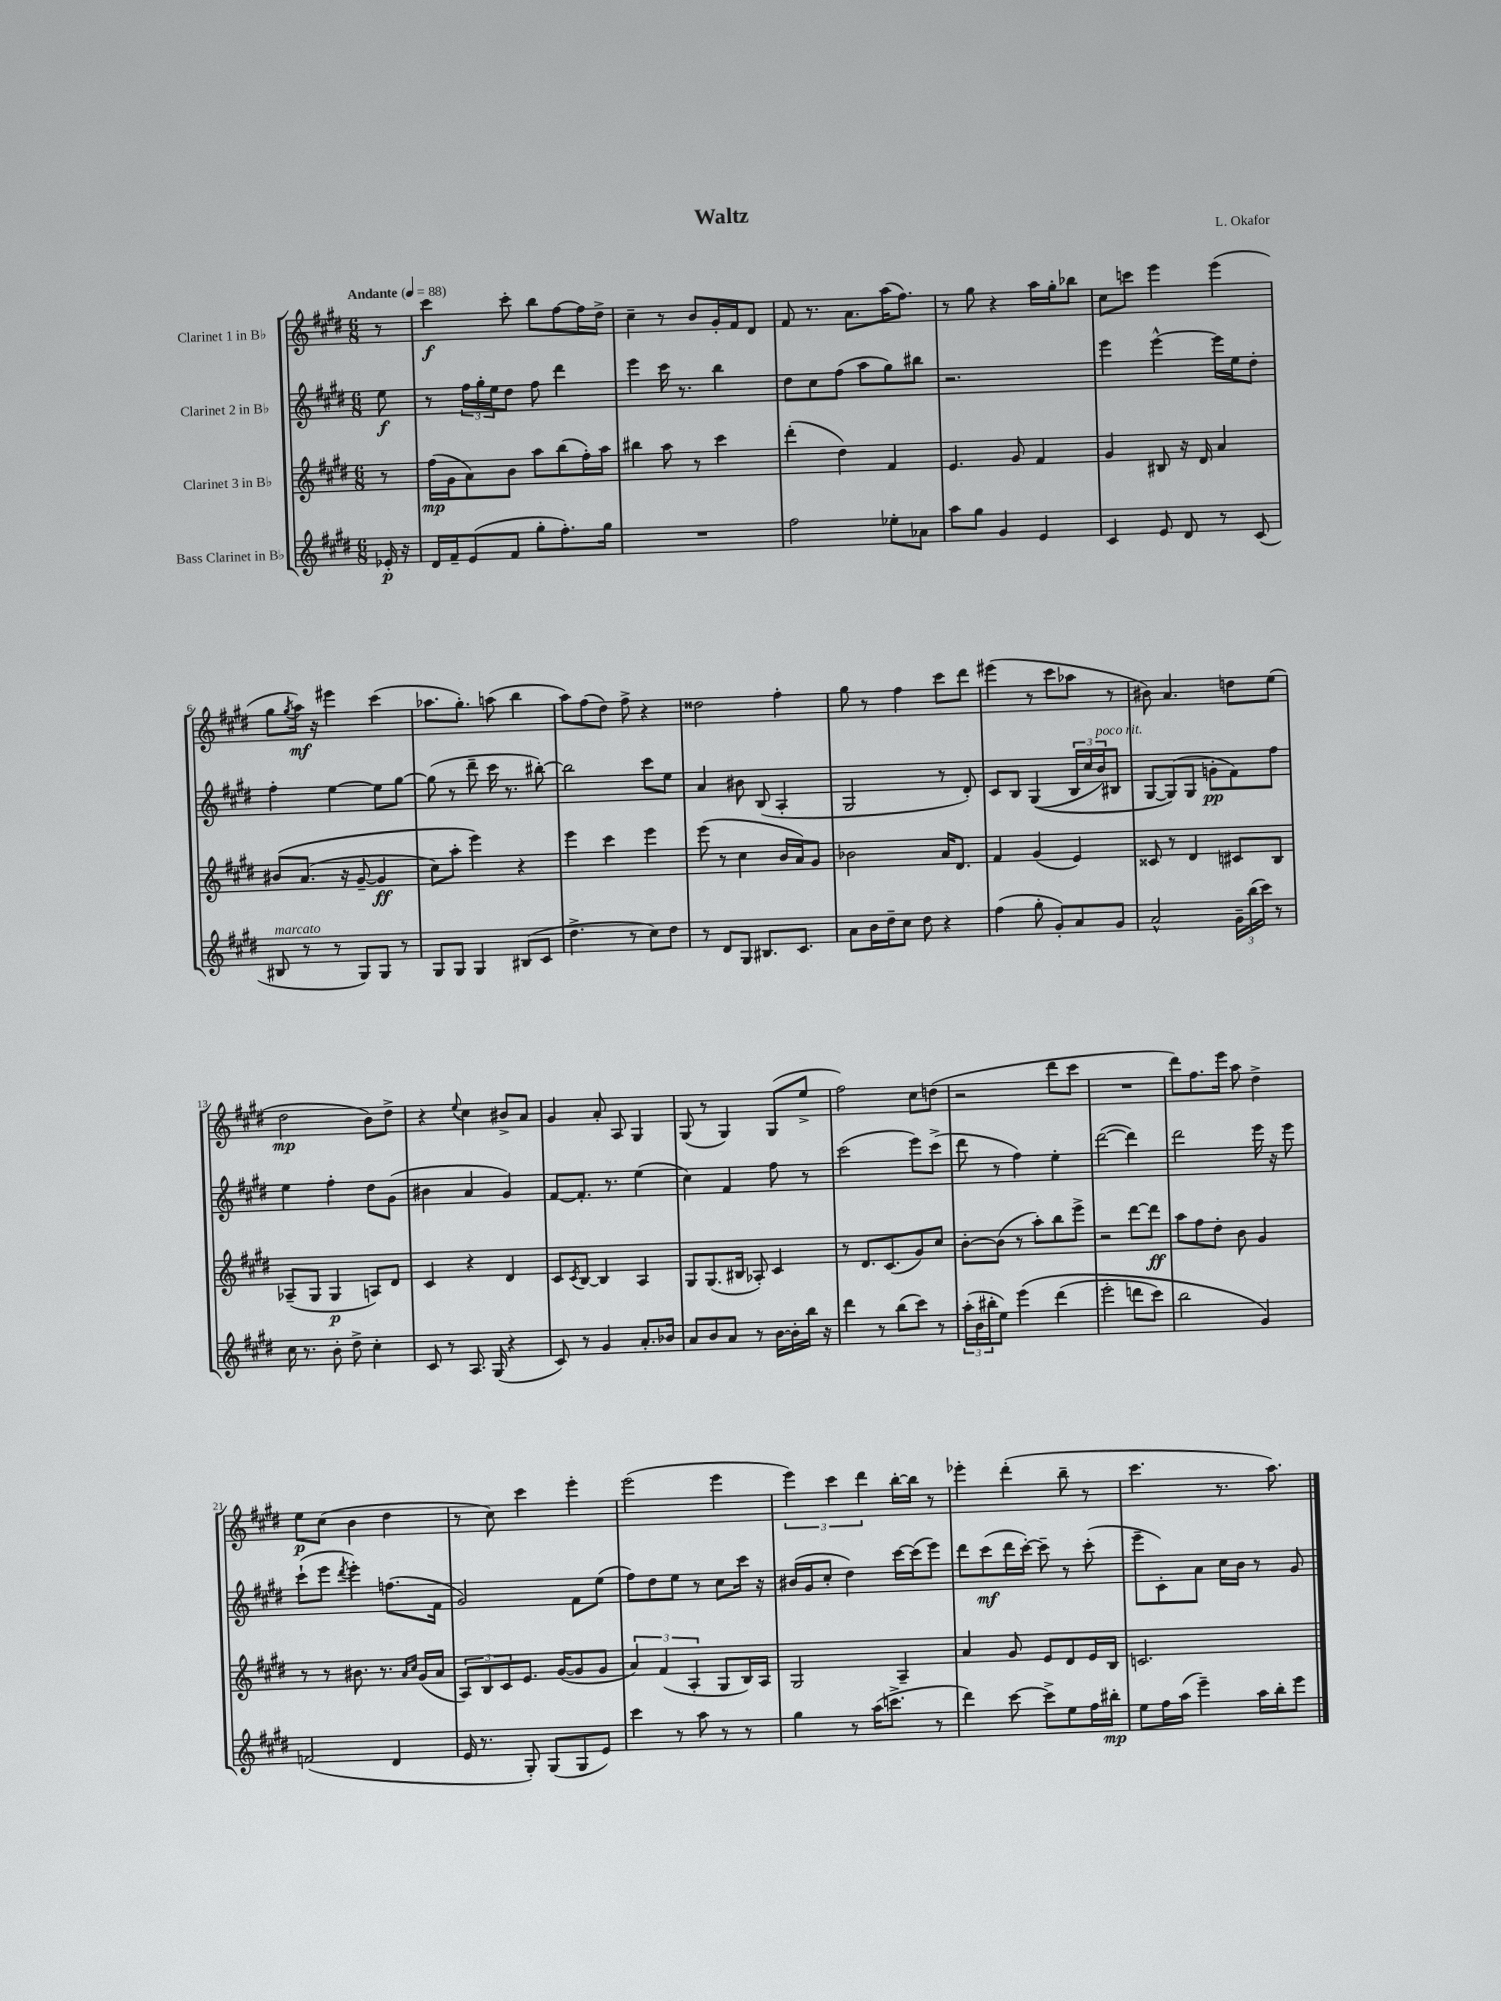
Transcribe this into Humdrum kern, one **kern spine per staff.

**kern	**kern	**kern	**kern
*staff4	*staff3	*staff2	*staff1
*clefG2	*clefG2	*clefG2	*clefG2
*k[f#c#g#d#]	*k[f#c#g#d#]	*k[f#c#g#d#]	*k[f#c#g#d#]
*M6/8	*M6/8	*M6/8	*M6/8
*MM88	*MM88	*MM88	*MM88
16e-'	8r	8ee	8r
16r	.	.	.
=	=	=	=
16d#	(16ff#	8r	4ccc#
16f#~	16g#	.	.
(8e	8a)	24ff#	.
.	.	24gg#'	.
.	.	24ee	.
8f#	8b	8dd#	8ccc#'
8gg#'	8aa	8ff#	8bb
8.ff#')	(8bb	4ddd#	[8ff#
.	16ff#')	.	16ff#]
16gg#	16aa	.	16dd#^
=	=	=	=
2.r	4bb#	4eee	4cc#~
.	8aa	16ccc#	8r
.	.	8.r	.
.	8r	.	8b
.	4ccc#	4bb	16g#'
.	.	.	16f#
.	.	.	8d#
=	=	=	=
2ff#	(4ddd#'	8dd#	8f#
.	.	8cc#	8.r
.	4dd#)	(8ff#	.
.	.	.	8.a
.	.	8aa	.
8ee-'	4f#	8gg#)	(16aa
.	.	.	8.ff#)
8a-	.	8bb#	.
=	=	=	=
8aa	4.e	2.r	8r
8gg#	.	.	8gg#
4g#	.	.	4r
.	8g#	.	.
4e	4f#	.	16aa
.	.	.	16gg#'
.	.	.	8bb-
=	=	=	=
4c#	4g#	4eee	8cc#
.	.	.	8ccc
8e	8B#	[4eee^^	4eee
8d#	16r	.	.
.	16d#	.	.
8r	4a	16eee]	(4eee
.	.	16ee	.
(8c#	.	8dd#'	.
=	=	=	=
8B#	&(8b#	4ff#'	8gg#
.	.	.	8qgg#
8r	(8.a	.	16aa)
.	.	.	16r
8r	.	[4ee	4eee#
.	16r	.	.
8G#)	[8g#~	.	.
8G#	4g#]	8ee]	(4ccc#
8r	.	[8gg#	.
=	=	=	=
8G#	8cc#)	(8gg#]	8.aa-
8G#	8aa'	8r	.
.	.	.	8.gg#')
4G#	4eee&)	8ddd#~	.
.	.	16ccc#	(8aa
.	.	8.r	.
(8B#	4r	.	4bb
8c#	.	[8bb#')	.
=	=	=	=
4.dd#^	4eee	2bb#]	8aa)
.	.	.	(8ff#
.	4ccc#	.	8dd#)
8r	.	.	8ff#^
8cc#)	4eee	8ccc#	4r
8dd#	.	8ee	.
=	=	=	=
8r	(8eee	4a	2dd##
8d#	8r	.	.
8G#	4cc#	8b#	.
8.B#	.	(8B	.
.	16b	4A'	4ff#'
8.c#	16a)	.	.
.	8g#	.	.
=	=	=	=
8a	2b-	2G#	8gg#
16b	.	.	8r
16dd#~	.	.	.
8cc#	.	.	4ff#
8dd#	.	.	.
4r	16a	8r	8ccc#
.	8.d#	.	.
.	.	8d#')	8ddd#
=	=	=	=
(4ff#	4f#	8c#	(4eee#
.	.	8B	.
8gg#'	(4g#	&((4G#	8r
8g#')	.	.	8ccc#
8a	4e)	24B	8aa-
.	.	24cc#	.
.	.	24b)	.
8g#	.	8B#	8r
=	=	=	=
2a^^	8c##	[8G#	8b#)
.	8r	(8G#]&)	4.a
.	4d#	8G#	.
.	.	8g'	.
24g#~	8c#	8f#)	8dd
(24bb	.	.	.
24ccc#)	.	.	.
8r	8B	8ff#	(8ee
=	=	=	=
16cc#	(8A-~	4ee	2dd#
8.r	.	.	.
.	8G#	.	.
8b'	4G#	4ff#'	.
8dd#^	.	.	.
4cc#'	8A)	8dd#	8b)
.	8d#	(8g#	8dd#^
=	=	=	=
8c#	4c#	4b#	4r
8r	.	.	.
.	.	.	8qqee
8.A	4r	4a	4cc#
(16G#	.	.	.
4r	4d#	4g#)	8b#^
.	.	.	8a
=	=	=	=
8c#)	8c#	[8f#	4g#
.	8qc#	.	.
8r	[8B	8.f#']	.
4g#	4B]	.	8a'
.	.	8.r	.
.	.	.	8A
8.a'	4A	(4ee	4G#
16b-	.	.	.
=	=	=	=
8a	8G#	4cc#)	(8G#
8b	(8.G#	.	8r
8a	.	4f#	4G#)
.	16B#	.	.
8r	8A-')	.	.
[16b	4c#	8ff#	(8G#
16b']	.	.	.
16bb	.	8r	8ee^
16r	.	.	.
=	=	=	=
4ddd#	8r	(2ccc#	2ff#)
.	8.d#	.	.
8r	.	.	.
.	(8.c#	.	.
(8bb	.	.	.
8ccc#)	8g#)	8eee)	8cc#
8r	8cc#	(8ccc#^	(8dd
=	=	=	=
(24aa'	[8b'	8ddd#	2r
24b	.	.	.
24bb#'	.	.	.
8ee)	(8b]	8r	.
&(4eee	8r	4ff#)	.
.	8aa')	.	.
(4ddd#	8bb	4ee'	8ddd#
.	8eee^	.	8ccc#
=	=	=	=
2eee'	2r	([2ddd#	2.r
8ddd	[8ddd#	4ddd#])	.
8ccc#)	8ddd#]	.	.
=	=	=	=
2bb	8aa	2ddd#	8ddd#)
.	8ff#	.	8.ff#
.	8dd#'	.	.
.	.	.	16eee
.	8b	.	8aa
4g#&)	4g#	16eee	4dd#^
.	.	16r	.
.	.	8eee	.
=	=	=	=
(2f	8r	(8ccc#`	8ee
.	8r	8eee	(8cc#
.	.	8qddd#	.
.	8.b#	4eee')	4b
.	8.r	.	.
4d#	.	(8.ff	4dd#
.	16qqa	.	.
.	16qqcc#	.	.
.	(16g#	.	.
.	16a	16f#	.
=	=	=	=
16e	12A)	2g#)	8r
8.r	.	.	.
.	12B	.	.
.	.	.	8cc#)
.	12c#	.	.
8G#')	8.e	.	4ccc#
(8G#	.	.	.
.	([16g#	.	.
8G#	8g#]	8f#	4eee'
8e)	8g#	(8ee	.
=	=	=	=
4ccc#	6a)	8ff#)	(2eee
.	.	8dd#	.
.	(6f#	.	.
8r	.	8ee	.
.	6A'	.	.
8aa	.	8r	.
8r	8G#	8cc#	4eee
8r	16B)	16ccc#	.
.	16A	16r	.
=	=	=	=
4gg#	2G#	(16b#	6eee)
.	.	16g#	.
.	.	8cc#'	.
.	.	.	6ccc#
8r	.	4dd#)	.
.	.	.	6ddd#
(16aa	.	.	.
8.ccc^	.	.	.
.	4A~	[16ccc#	[16bb'
.	.	(16ccc#]	16bb]
8r	.	8eee)	8r
=	=	=	=
4ddd#)	4a	8ddd#	4eee-'
.	.	(8ccc#	.
[8ccc#	8g#	16ddd#	(4ddd#'
.	.	[16ccc#')	.
8ccc#^]	8e	8ccc#~]	.
8ee	8d#	8r	8bb~
16ff#	16e	(8ccc#'	8r
16bb#'	16B	.	.
=	=	=	=
8ee	2.c	8eee~	4.ccc#
16ff#	.	8c#')	.
(16aa	.	.	.
4eee~)	.	8a	.
.	.	16cc#	8.r
.	.	16b	.
16aa	.	8r	.
16bb'	.	.	8.aa)
8eee	.	8g#	.
==	==	==	==
*-	*-	*-	*-
